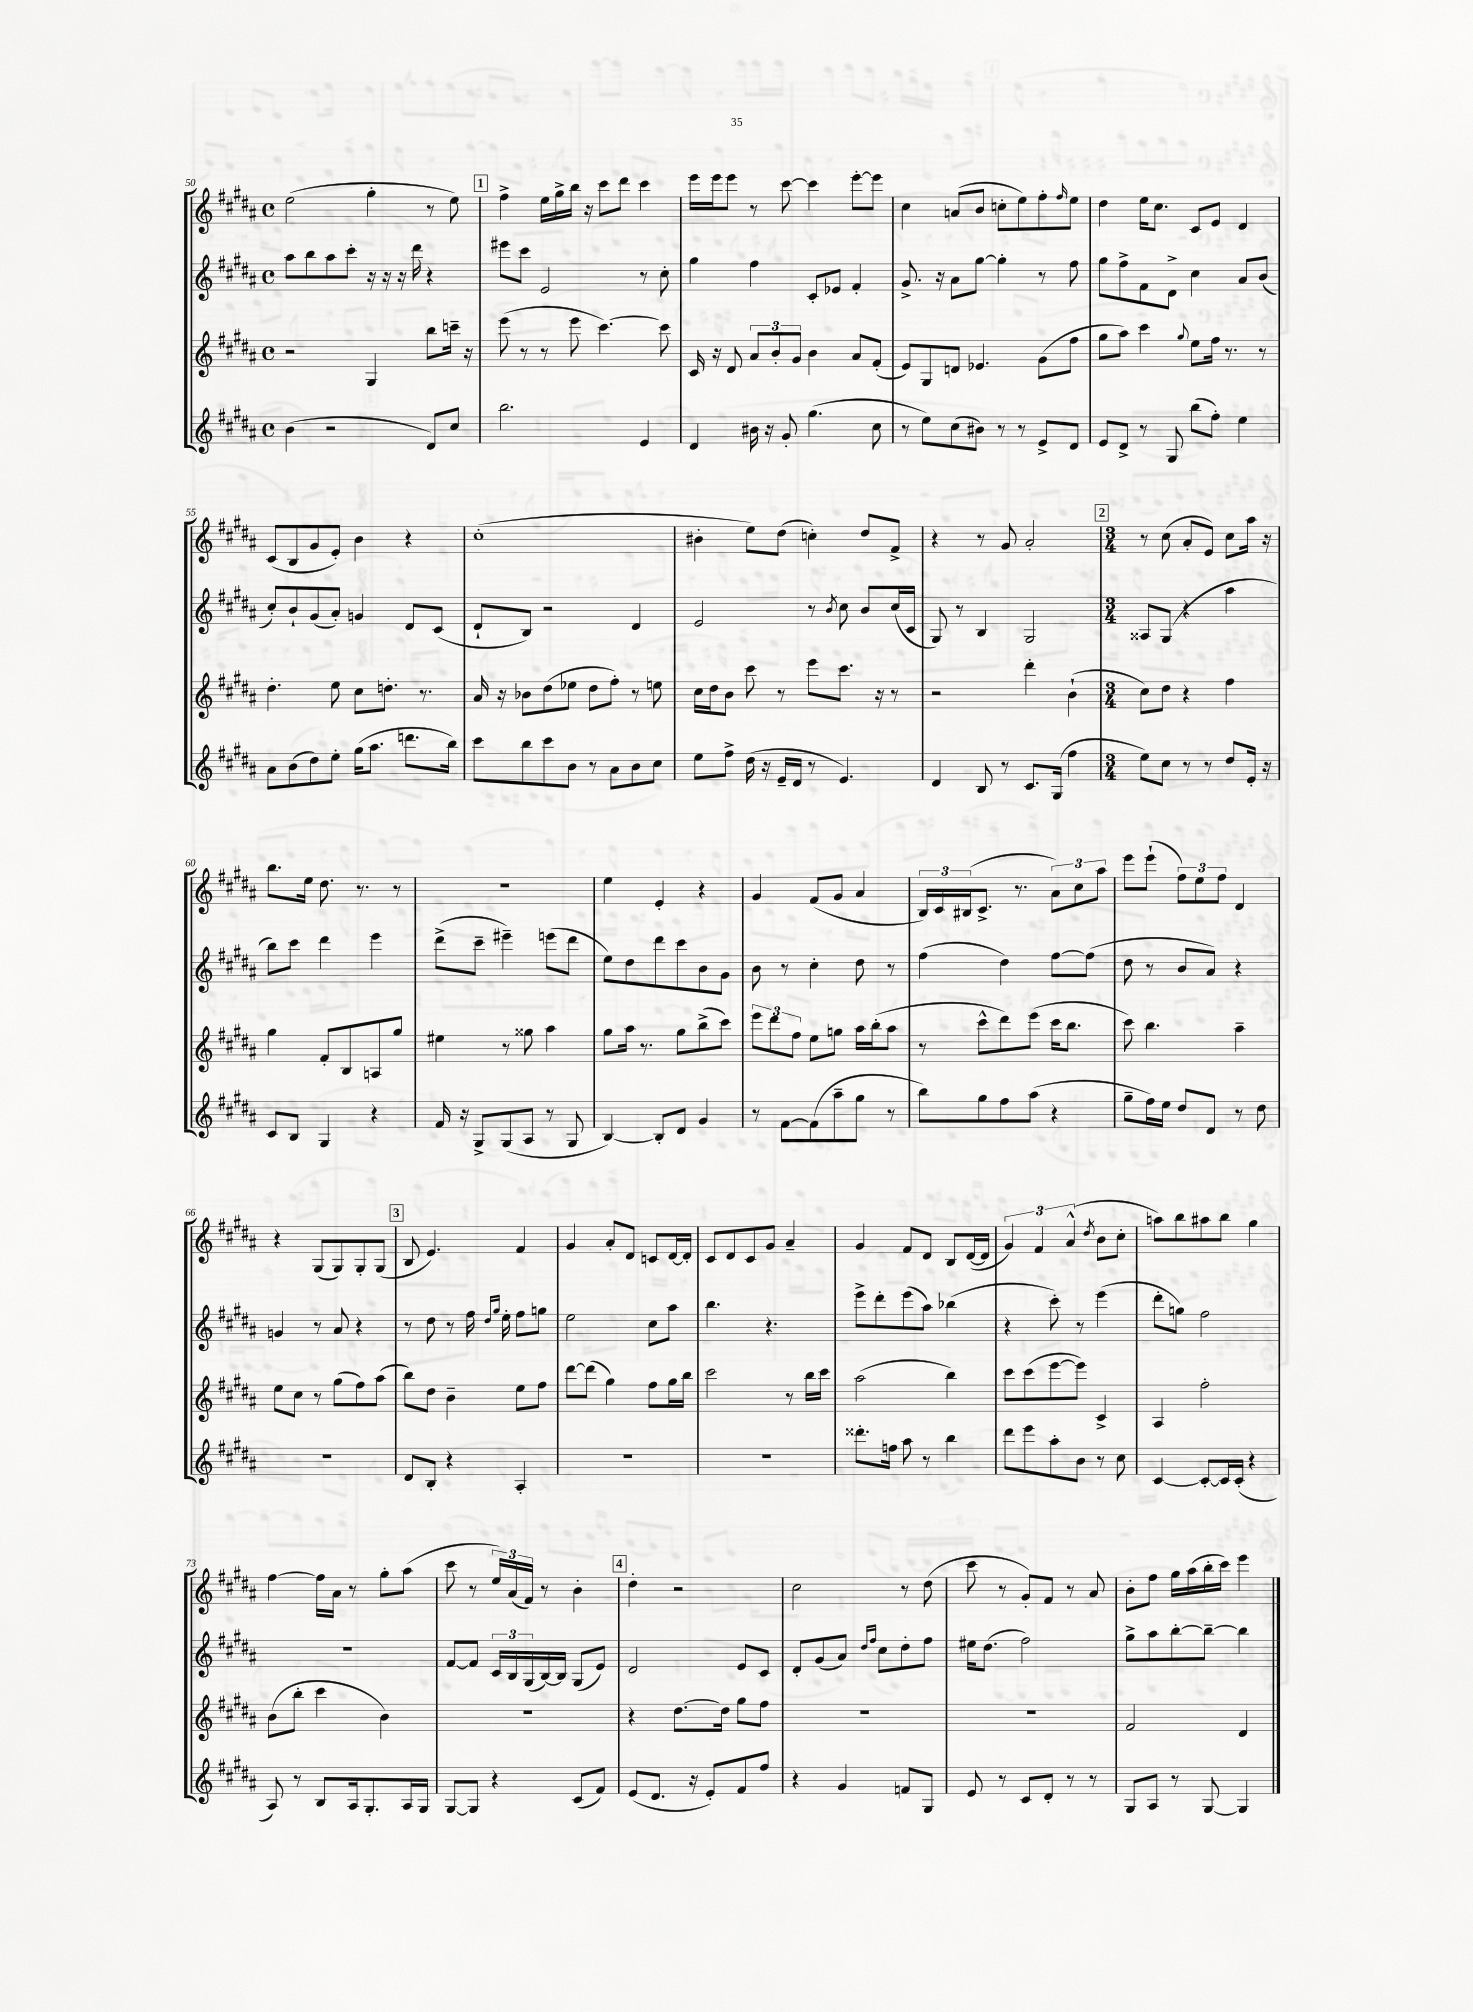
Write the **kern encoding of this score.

**kern	**kern	**kern	**kern
*staff4	*staff3	*staff2	*staff1
*clefG2	*clefG2	*clefG2	*clefG2
*k[f#c#g#d#a#]	*k[f#c#g#d#a#]	*k[f#c#g#d#a#]	*k[f#c#g#d#a#]
*M4/4	*M4/4	*M4/4	*M4/4
*met(c)	*met(c)	*met(c)	*met(c)
(4b	2r	8aa#	(2ee
.	.	8bb	.
2r	.	8aa#	.
.	.	8ccc#'	.
.	4G#	16r	4gg#'
.	.	16r	.
.	.	16r	.
.	.	16ddd#	.
8d#)	8bb	4r	8r
8cc#	16ccc~	.	8ee)
.	16r	.	.
=	=	=	=
2.bb	(8eee	8eee#	4ff#^
.	8r	8ccc#	.
.	8r	2e	16ee
.	.	.	16gg#^
.	8eee	.	16bb
.	.	.	16r
.	[4.ccc#)	.	8ccc#
.	.	.	8ddd#
4e	.	8r	4ccc#
.	8ccc#]	8cc#'	.
=	=	=	=
4d#	16c#	4gg#	16eee
.	16r	.	16eee
.	8d#	.	8eee
16b#	12a#	4ff#	8r
16r	.	.	.
.	12b'	.	.
8g#'	.	.	[8ccc#
.	12g#	.	.
(4.gg#	4b	8c#'	4ccc#]
.	.	8e-	.
.	8a#	4f#'	[8eee'
8cc#	(8f#'	.	8eee]
=	=	=	=
8r	8e)	8.g#^	4cc#
8ee)	8G#	.	.
.	.	16r	.
(8cc#	8d	8a#	(8a
8b#)	4.e-	[8gg#	8b
8r	.	4gg#']	8cc'
8r	.	.	8ee)
8e^	(8g#	8r	8ff#'
.	.	.	16qqff#
8d#	8ff#	8ff#	8ee
=	=	=	=
8e	8gg#	8gg#	4dd#
8d#^	8aa#)	8ff#^	.
8r	4ccc#	8f#	16ee
.	.	.	8.cc#
8G#	.	8d#^	.
.	8qqgg#	.	.
(8bb	8ee	4cc#	8c#
8ff#')	16ff#	.	8e
.	8.r	.	.
4ee	.	8a#	4d#
.	8r	(8b	.
=	=	=	=
8a#	4.dd#'	8cc#')	(8c#
(8b	.	8b`	8B
8dd#)	.	(8g#	8g#
8ee'	8ee	8a#')	8e')
(16gg#	8cc#	4g	4b
8.aa#	.	.	.
.	8.dd'	.	.
8.ddd	.	8d#	4r
.	8.r	.	.
.	.	(8c#	.
16bb)	.	.	.
=	=	=	=
8ccc#	16a#	8d#`	(1cc#'
.	16r	.	.
8bb	8b-	8B)	.
8ccc#	(8dd#	2r	.
8b	8ee-	.	.
8r	8dd#	.	.
8a#	8ff#')	.	.
8b	8r	4d#	.
8cc#	8ee	.	.
=	=	=	=
8ee	16cc#	2e	4b#'
.	16dd#	.	.
8ff#^	8b	.	.
(16dd#	8ccc#	.	8ee)
16r	.	.	.
16e~	8r	.	(8dd#
16d#	.	.	.
8r	8eee	8r	4cc')
.	.	8qb	.
4.e)	8.ccc#	8cc#	.
.	.	8b	8dd#
.	16r	.	.
.	8r	(16cc#	8f#^
.	.	16c#	.
=	=	=	=
4d#	2r	8G#)	4r
.	.	8r	.
8B	.	4B	8r
8r	.	.	8g#
8.c#	4ddd#'	2G#	2a#'
(16G#	.	.	.
4ff#	(4b`	.	.
=	=	=	=
*M3/4	*M3/4	*M3/4	*M3/4
8ee)	8cc#)	8A##	8r
8cc#	8dd#	(8G#	(8cc#
8r	4r	4r	8a#'
8r	.	.	8e)
8dd#	4ff#	4aa#	8cc#
16e'	.	.	16aa#
16r	.	.	16r
=	=	=	=
8c#	4gg#	8bb)	8.bb
8B	.	8ccc#	.
.	.	.	16ee
4G#	8f#'	4ddd#	8.dd#
.	8B	.	.
.	.	.	8.r
4r	8A	4eee	.
.	8gg#	.	8r
=	=	=	=
16f#	4ee#	(8ddd#^	2.r
16r	.	.	.
8G#^	.	8ccc#~	.
(8G#	8r	4eee#~)	.
8A#	8gg##	.	.
8r	4aa#	(8eee	.
8G#	.	8ddd#	.
=	=	=	=
[4B)	8gg#	8ee)	4ee
.	16aa#	8dd#	.
.	8.r	.	.
8B']	.	8ddd#	4e'
8d#	8gg#	8ccc#	.
4g#	(8bb^	8b	4r
.	8ccc#)	8g#	.
=	=	=	=
8r	12eee	8b	4g#
.	12ddd#	.	.
[8f#	.	8r	.
.	12ff#	.	.
(8f#]	8ee	4cc#'	(8f#
8aa#~	8gg	.	8g#
8gg#	16aa#	8dd#	4a#
.	(16bb'	.	.
8r	8aa#	8r	.
=	=	=	=
8bb)	8r	(4ff#	24B)
.	.	.	24c#
.	.	.	(24B#
8gg#	8ccc#^^	.	8.c#^
8ff#	8ddd#)	4dd#)	.
.	.	.	8.r
(8aa#	(8eee	.	.
4r	16ccc#	[8ff#	12a#)
.	8.bb	.	.
.	.	.	12cc#
.	.	(8ff#]	.
.	.	.	12aa#
=	=	=	=
8gg#~	8ccc#)	8dd#	8eee
16ff#)	4.bb	8r	(8eee`
16ee	.	.	.
8dd#	.	8b	12ff#)
.	.	.	12ee
8d#	.	8a#)	.
.	.	.	12ff#
8r	4aa#~	4r	4d#
8dd#	.	.	.
=	=	=	=
2.r	8ee	4g	4r
.	8cc#	.	.
.	8r	8r	(8G#
.	(8gg#	8a#	8G#)
.	8ff#)	4r	8G#'
.	(8aa#	.	(8G#
=	=	=	=
8d#	8bb)	8r	8B
8B'	8dd#	8dd#	4.e)
4r	4b~	8r	.
.	.	16ff#	.
.	.	16qqdd#	.
.	.	16qqgg#	.
.	.	16ee'	.
4A#'	8ee	8ff#	4f#
.	8ff#	8gg	.
=	=	=	=
2.r	[8ddd#	2ee	4g#
.	(8ddd#]	.	.
.	4gg#)	.	8a#'
.	.	.	8d#
.	8ff#	8cc#	8c
.	16gg#	8aa#	[16d#
.	16bb	.	16d#']
=	=	=	=
2.r	2ccc#	4.bb	8c#
.	.	.	8d#
.	.	.	8c#
.	.	4.r	8g#
.	8r	.	4a#~
.	16bb	.	.
.	16ccc#	.	.
=	=	=	=
8.ddd##'	(2aa#	8eee^	4g#
.	.	8ddd#'	.
16ff	.	.	.
8aa#	.	(8eee	8f#
8r	.	8aa#)	8d#
4bb	4bb)	(4bb-	8B
.	.	.	([16d#
.	.	.	16d#]
=	=	=	=
8ddd#	8ccc#	4r	6g#)
8eee	(8ccc#	.	.
.	.	.	6f#
8aa#'	[8eee	8ccc#')	.
.	.	.	(6a#^^
8b	8eee])	8r	.
.	.	.	8qdd#
8r	4c#^	(4eee	8b
8cc#	.	.	8cc#'
=	=	=	=
[4c#	4A#	8ddd#'	8aa)
.	.	8gg)	8bb
8c#'_	2ff#'	2ff#	8aa#
16c#]	.	.	8bb
(16c#'	.	.	.
4r	.	.	4gg#
=	=	=	=
8A#)	(8b	2.r	[4ff#
8r	8bb'	.	.
8B	4ccc#	.	16ff#]
.	.	.	16a#
16A#	.	.	8r
8.G#'	.	.	.
.	4b)	.	8gg#'
16A#	.	.	(8aa#
16G#	.	.	.
=	=	=	=
[8G#	2.r	[8f#	8ccc#
8G#]	.	8f#]	8r
4r	.	24c#	24ee)
.	.	24B	(24a#
.	.	(24G#	24f#)
.	.	[16B)	8r
.	.	16B]	.
(8c#	.	(8G#	4b'
8f#)	.	8e)	.
=	=	=	=
(8e	4r	2d#	4dd#'
8.d#	.	.	.
.	[8.dd#	.	2r
16r	.	.	.
8e')	.	.	.
.	16dd#]	.	.
8f#	8gg#	8e	.
8ff#	8ff#	8c#	.
=	=	=	=
4r	2.r	8d#'	2cc#
.	.	(8g#	.
4g#	.	8a#)	.
.	.	16qqdd#	.
.	.	16qqff#	.
.	.	8cc#	.
8f	.	8dd#'	8r
8G#	.	8ff#	(8dd#
=	=	=	=
8e	2.r	16ee#	8ccc#
.	.	(8.dd#	.
8r	.	.	8r
8c#	.	2ff#)	8g#')
8d#'	.	.	8f#
8r	.	.	8r
8r	.	.	8a#
=	=	=	=
8G#	2f#	8gg#^	8b'
8A#	.	8aa#	8ff#
8r	.	[8bb'	16gg#
.	.	.	(16aa#
[8G#	.	8bb~_	16bb'
.	.	.	16ccc#)
4G#]	4d#	4bb]	4eee
==	==	==	==
*-	*-	*-	*-
